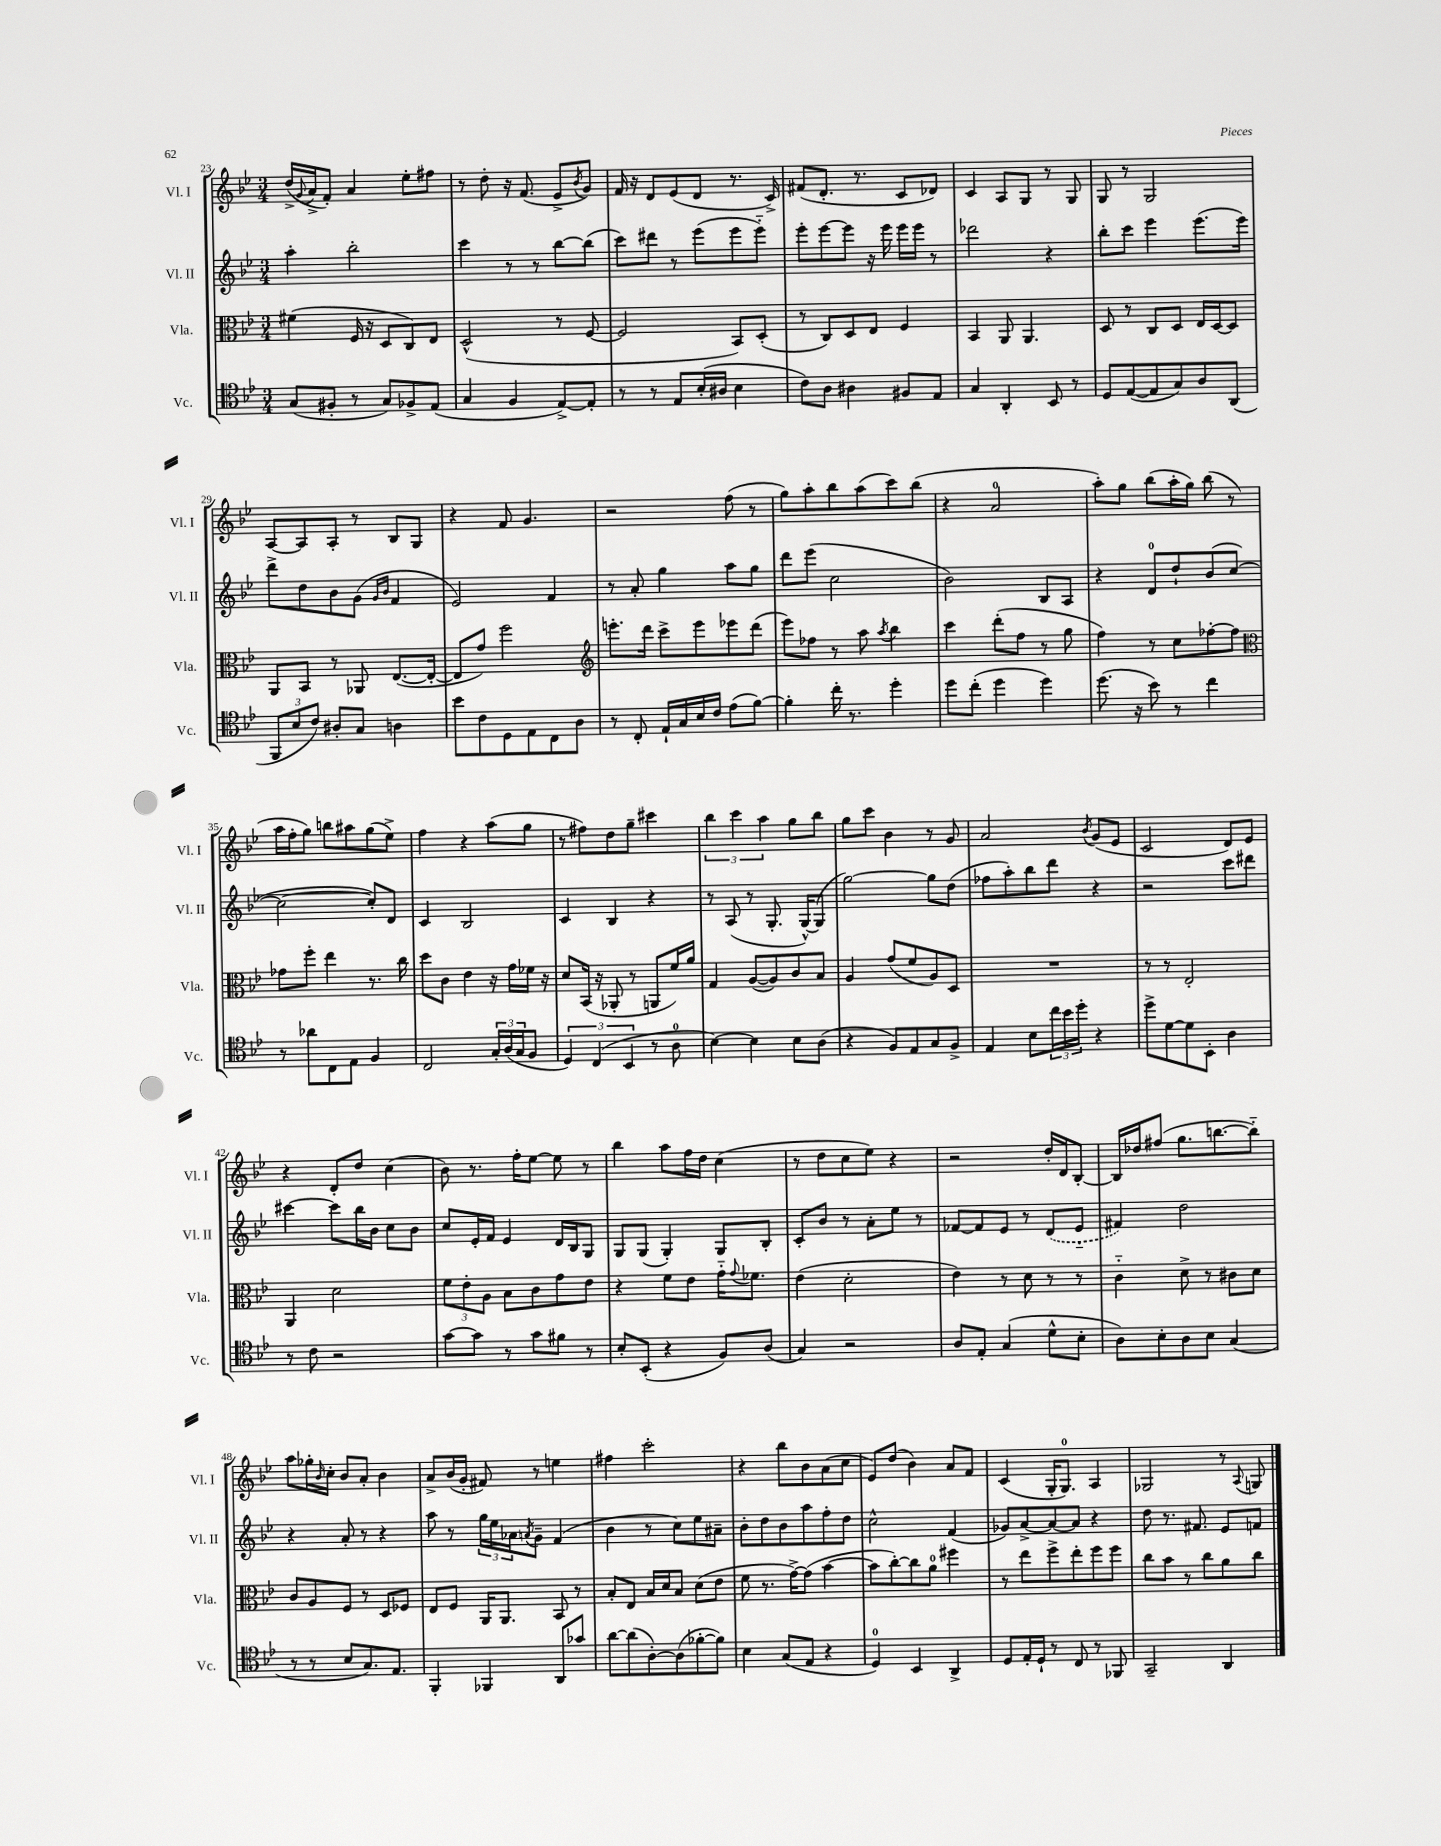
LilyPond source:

<<
\new StaffGroup <<
\new Staff = "s0" \with { instrumentName = "Vl. I" shortInstrumentName = "Vl. I" } {
    \clef treble \key bes \major \numericTimeSignature \time 3/4
    d''16->( \appoggiatura { g'8 } a'16-> f'8-.) a'4 ees''8-. fis''8 |
    r8 d''8-. r16 f'8.( ees'8-> \acciaccatura { bes'8 } g'8) |
    f'16 r16 d'8 ees'8( d'8 r8. c'16->) |
    fis'8( d'8.-. r8. c'8 des'8) |
    c'4 a8 g8 r8 g8 |
    g8 r8 g2 |
    a8~ a8 a8-. r8 bes8 g8 |
    r4 f'8 g'4. |
    r2 f''8( r8 |
    g''8) a''8-. bes''8 a''8( c'''8) bes''8( |
    r4 a'2-0 |
    a''8-.) g''8 bes''8( a''16-. g''16) bes''8( r8 |
    a''16 f''16-. g''8) b''8 ais''8 g''8( ees''8->) |
    f''4 r4 a''8( g''8 |
    r8 fis''8) d''8 g''8-- cis'''4 |
    \tuplet 3/2 { bes''4 c'''4 a''4 } g''8 bes''8 |
    g''8 c'''8 bes'4 r8 g'8 |
    a'2 \acciaccatura { bes'8 } g'8( ees'8 |
    c'2 d'8) ees'8 |
    r4 d'8-. d''8 c''4( |
    bes'8) r8. f''16-. ees''8~ ees''8 r8 |
    bes''4 a''8 f''16 d''16 c''4( |
    r8 d''8 c''8 ees''8) r4 |
    r2 d''16-. d'16 bes8~-. |
    bes16 des''16 fis''8( g''8. b''8.~ b''8-_) |
    a''8 ges''16-. \grace { bes'16 } c''16-. bes'8 a'8-. bes'4 |
    a'8-> bes'16( g'16-. fis'8) r8 e''4 |
    fis''4 c'''2-. |
    r4 bes''8 bes'8 a'8( c''8 |
    ees'8) d''8( bes'4) a'8 f'8 |
    c'4( g16-. g8.-0) a4 |
    ges2 r8 \appoggiatura { a8 } g8 \bar "|." |
}
\new Staff = "s1" \with { instrumentName = "Vl. II" shortInstrumentName = "Vl. II" } {
    \clef treble \key bes \major \numericTimeSignature \time 3/4
    a''4-. bes''2-. |
    c'''4 r8 r8 bes''8~ bes''8( |
    c'''8) dis'''8 r8 ees'''8( ees'''8 ees'''8-_) |
    ees'''8-. ees'''8~ ees'''8 r16 ees'''16 ees'''16 ees'''16 r8 |
    des'''2 r4 |
    bes''8-. c'''8 ees'''4 ees'''8.( ees'''16) |
    d'''8-> d''8 bes'8 g'8( \grace { g'16 bes'16 } f'4 |
    ees'2) f'4 |
    r8 a'8-. g''4 a''8 g''8 |
    d'''8 ees'''8( c''2 |
    bes'2) bes8 a8 |
    r4 d'8-0 d''8-! bes'8( c''8~ |
    c''2~ c''8-.) d'8 |
    c'4 bes2 |
    c'4 bes4 r4 |
    r8 a8( r8 g8.-. g16~-^) g8( |
    g''2~) g''8 d''8( |
    fes''8 a''8-.) bes''8 d'''8 r4 |
    r2 c'''8 dis'''8 |
    cis'''4~ cis'''8 bes''16 bes'16 c''8 bes'8 |
    c''8 ees'16-. f'16 ees'4 d'16 bes16 g8 |
    g8 g8( g4-.) g8 bes8-. |
    c'8-. bes'8 r8 a'8-. ees''8 r8 |
    fes'8~ fes'8 ees'8 r8 \once \slurDashed d'8( ees'8-_ |
    fis'4) d''2 |
    r4 a'8-. r8 r4 |
    a''8 r8 \tuplet 3/2 { g''16 ees''16 aes'16 } \acciaccatura { a'8 } g'8-- f'4( |
    bes'4 r8 c''8) ees''8 ais'8-- |
    bes'8-. d''8 bes'8 a''8 f''8-. d''8 |
    c''2-^ f'4( |
    ges'8) a'8~-> a'8~ a'8 r4 |
    d''8 r8. fis'8. ees'8 f'8 \bar "|." |
}
\new Staff = "s2" \with { instrumentName = "Vla." shortInstrumentName = "Vla." } {
    \clef alto \key bes \major \numericTimeSignature \time 3/4
    fis'4( f16 r16 d8 c8) ees8 |
    d2-^( r8 f8~ |
    f2 bes,8) d8-.( |
    r8 c8) d8 ees8 f4 |
    bes,4 a,8 a,4. |
    d8 r8 c8 d8 ees16 d16~ d8 |
    a,8 bes,8 r8 aes,8 ees8.~( ees16~-. |
    ees8 g'8) f''2 |
    \clef treble e'''8.-. d'''16 c'''8-> e'''8 ees'''8 d'''8( |
    ees'''8) fes''8 r8 a''8 \acciaccatura { a''8 } bes''4 |
    c'''4 d'''8-.( f''8 r8 g''8 |
    f''4) r8 c''8 fes''8~-. fes''8 |
    \clef alto ges'8 f''8-. ees''4 r8. c''16 |
    d''8 c'8 ees'4 r16 g'16 fes'16 r16 |
    d'8 bes,16( r16 aes,8-. r8 a,8 f'16) a'16 |
    g4 a8~( a8) c'8 bes8 |
    a4 g'8( f'8 a8) d8 |
    R2. |
    r8 r8 ees2-. |
    a,4 d'2 |
    \tuplet 3/2 { f'8 ees'8-. a8 } bes8 c'8 g'8 ees'8 |
    r4 f'8 ees'8 g'16-_ \appoggiatura { g'8 } fes'8. |
    ees'4( d'2-. |
    ees'4) r8 d'8 r8 r8 |
    c'4-_ d'8-> r8 cis'8 d'8 |
    c'8 a8 f8 r8 d8 fes8 |
    ees8 f8 a,16 a,8. bes,8 r8 |
    bes8-. ees8 bes16 d'16 bes8 d'8( ees'8 |
    f'8 r8. g'16~->) g'8( bes'4~ |
    bes'8 c''8~-.) c''8 a'8-0 fis''4 |
    r8 ees''8 f''8-> ees''8-. f''8 f''8 |
    c''8 bes'8 r8 c''8 a'8 c''8 \bar "|." |
}
\new Staff = "s3" \with { instrumentName = "Vc." shortInstrumentName = "Vc." } {
    \clef tenor \key bes \major \numericTimeSignature \time 3/4
    g8( fis8-. r8 g8) fes8-> ees8( |
    g4 f4 ees8~->) ees8-. |
    r8 r8 ees8 bes16-.( ais16 bes4 |
    c'8) a8 ais4 fis8 ees8 |
    g4 a,4-. bes,8 r8 |
    d8 ees8~( ees8 g8) a8 a,8( |
    \tuplet 3/2 { f,8 bes8 c'8) } ais8-. g8 a4 |
    bes'8 c'8 d8 ees8 c8 a8 |
    r8 c8-. ees16-! g16 bes16 c'16 ees'8( f'8~) |
    f'4-. c''16-. r8. d''4-. |
    d''8 c''8-.( d''4 d''4) |
    d''8.( r16 bes'8) r8 c''4 |
    r8 aes'8 c8 ees8 f4 |
    c2 \tuplet 3/2 { g16-. a16( g16 } f8 |
    \tuplet 3/2 { d4) c4( bes,4 } r8 a8-0 |
    bes4~) bes4 bes8 a8( |
    r4 f8) ees8 g8 f8-> |
    ees4 bes8 \tuplet 3/2 { c''16 bes'16 d''16-. } r4 |
    d''8-> d'8~ d'8 bes,8-. a4 |
    r8 c'8 r2 |
    g'8~ g'8 r8 g'8 fis'8 r8 |
    bes8-. bes,8-.( r4 f8) a8( |
    g4) r2 |
    a8 ees8-. g4( d'8-^ bes8-. |
    a8) bes8-. a8 bes8 g4( |
    r8 r8 bes8 g8.) ees8. |
    f,4-. fes,4 a,8 ges'8 |
    a'8~ a'8( a8~-.) a8( fes'8~-. fes'8) |
    bes4 g8( ees8 r4 |
    d4-0) bes,4 a,4-> |
    d8 ees16-. d16-! r8 c8 r8 fes,8 |
    g,2-- a,4 \bar "|." |
}
>>
>>
\layout { \context { \Score currentBarNumber = #23 } }
